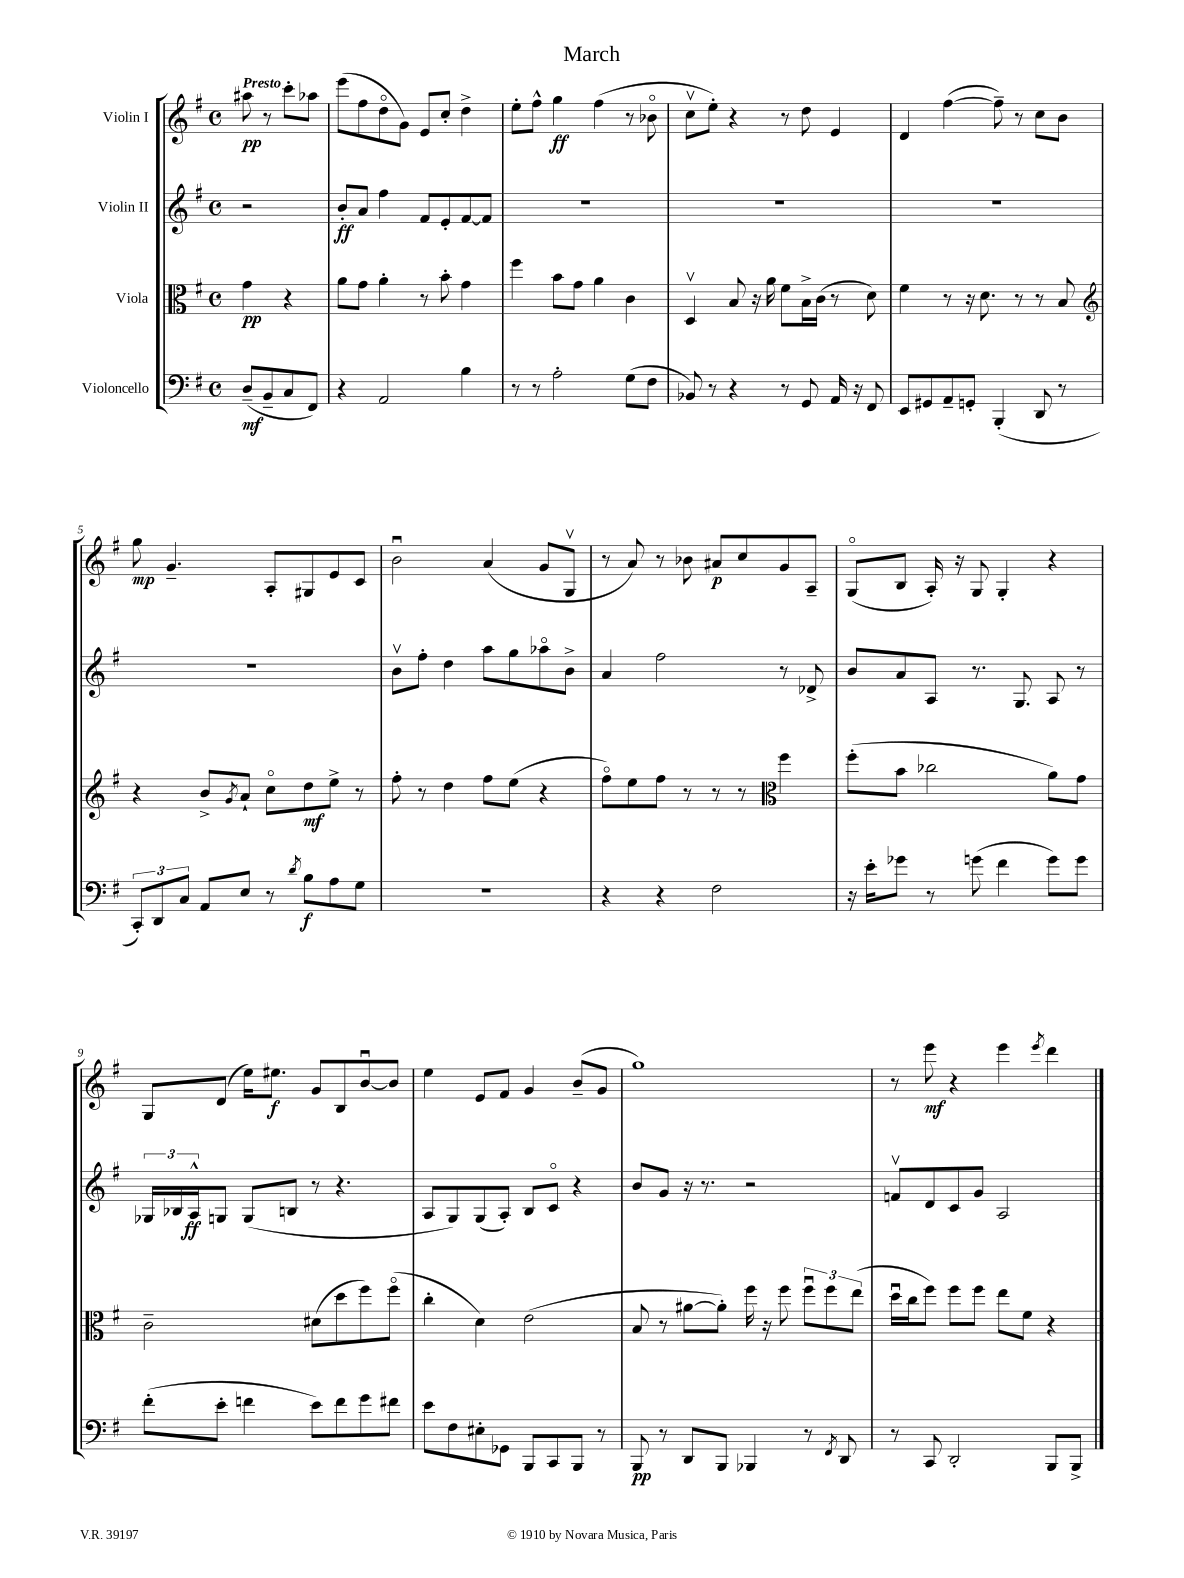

**kern	**kern	**kern	**kern
*staff4	*staff3	*staff2	*staff1
*clefF4	*clefC3	*clefG2	*clefG2
*k[f#]	*k[f#]	*k[f#]	*k[f#]
*M4/4	*M4/4	*M4/4	*M4/4
*met(c)	*met(c)	*met(c)	*met(c)
(8D~/L	4g\	2r	8aa#\
8BB~/	.	.	8r
8C/	4r	.	8ccc'\L
8FF#/J)	.	.	8aa-\J
=	=	=	=
4r	8a\L	8b'/L	(8eee\L
.	8g\J	8a/J	8ff#\
2AA/	4a'\	4ff#\	8ddo\
.	.	.	8g\J)
.	8r	8f#/L	8e/L
.	8b'\	8e'/	8cc'/J
4B\	4g\	[8f#/	4dd^\
.	.	8f#/]J	.
=	=	=	=
8r	4ff#\	1r	8ee'\L
8r	.	.	8ff#^^\J
2A'\	8b\L	.	4gg\
.	8g\J	.	.
.	4a\	.	(4ff#\
(8G\L	4c\	.	8r
8F#\J	.	.	8b-o\
=	=	=	=
8BB-/)	4Dv/	1r	8ccv\L
8r	.	.	8ee'\J)
4r	8B/	.	4r
.	16r	.	.
.	16a\	.	.
8r	8f#\L	.	8r
8GG/	16B^\L	.	8dd\
.	(16c\JJ	.	.
16AA/	8r	.	4e/
16r	.	.	.
8FF#/	8d\)	.	.
=	=	=	=
8EE/L	4f#\	1r	4d/
8GG#/	.	.	.
8AA~/	8r	.	([4ff#\
8GG'/J	16r	.	.
.	8.d\	.	.
(4BBB'/	.	.	8ff#~\])
.	8r	.	8r
8DD/	8r	.	8cc\L
8r	8B/	.	8b\J
=	=	=	=
*	*clefG2	*	*
12CC'/L)	4r	1r	8gg\
12DD/	.	.	.
.	.	.	4.g~/
12C/J	.	.	.
8AA/L	8b^/L	.	.
.	8qg/	.	.
8E/J	8a`/J	.	.
8r	8cco\L	.	8A'/L
8qd/	.	.	.
8B\L	8dd\	.	8G#/
8A\	8ee^\J	.	8e/
8G\J	8r	.	8c/J
=	=	=	=
1r	8ff#'\	8bv\L	2bu\
.	8r	8ff#'\J	.
.	4dd\	4dd\	.
.	8ff#\L	8aa\L	(4a/
.	(8ee\J	8gg\	.
.	4r	8aa-o\	8g/L
.	.	8b^\J	8Gv/J
=	=	=	=
4r	8ff#o\L)	4a/	8r
.	8ee\	.	8a/)
4r	8ff#\J	2ff#\	8r
.	8r	.	8b-\
2F#\	8r	.	8a#/L
.	8r	.	8cc/
*	*clefC3	*	*
.	4ff#\	8r	8g/
.	.	8d-^/	8A~/J
=	=	=	=
16r	(8ff#'\L	8b/L	(8Go/L
16e'\LK	.	.	.
8g-\J	8b\J	8a/	8B/J
8r	2cc-\	8A/J	16A'/)
.	.	.	16r
(8g\	.	8.r	8G/
4f#\	.	.	4G'/
.	.	8.G/	.
8g\L)	8a\L)	8A/	4r
8g\J	8g\J	8r	.
=	=	=	=
(8f#'\L	2c~\	24G-/LL	8G/L
.	.	24B-/	.
.	.	24A^^/J	.
8e'\J	.	8G/J	(8d/J
4f\	.	(8G/L	16ee\LK)
.	.	.	8.ee#\J
.	.	8B/J	.
8e\L)	(8d#\L	8r	8g/L
8f\	8dd\	4.r	8B/
8g\	8ff#\)	.	[8bu/
8f#\J	(8ff#o\J	.	8b/]J
=	=	=	=
8e\L	4cc'\	8A/L	4ee\
8F#\	.	8G/)	.
8E#'\	4d\)	(8G/	8e/L
8GG-\J	.	8A'/J)	8f#/J
8BBB/L	(2e\	8B/L	4g/
8CC/	.	8co/J	.
8BBB/J	.	4r	(8b~/L
8r	.	.	8g/J
=	=	=	=
8BBB/	8B/	8b/L	1gg)
8r	8r	8g/J	.
8DD/L	[8a#\L	16r	.
.	.	8.r	.
8BBB/J	8a#'\]J)	.	.
4BBB-/	16ff#\	2r	.
.	16r	.	.
.	8ff#\	.	.
8r	12ff#u\L	.	.
.	12ff#\	.	.
8qFF#/	.	.	.
8DD/	.	.	.
.	(12ee\J	.	.
=	=	=	=
8r	16ddu\LL	8fv/L	8r
.	16cc\J	.	.
8CC/	8ff#\J)	8d/	8eee\
2DD'/	8ff#\L	8c/	4r
.	8ff#\J	8g/J	.
.	8ee\L	2A/	4eee\
.	8f#\J	.	.
.	.	.	8qeee/
8BBB/L	4r	.	4ddd\
8BBB^/J	.	.	.
==	==	==	==
*-	*-	*-	*-
